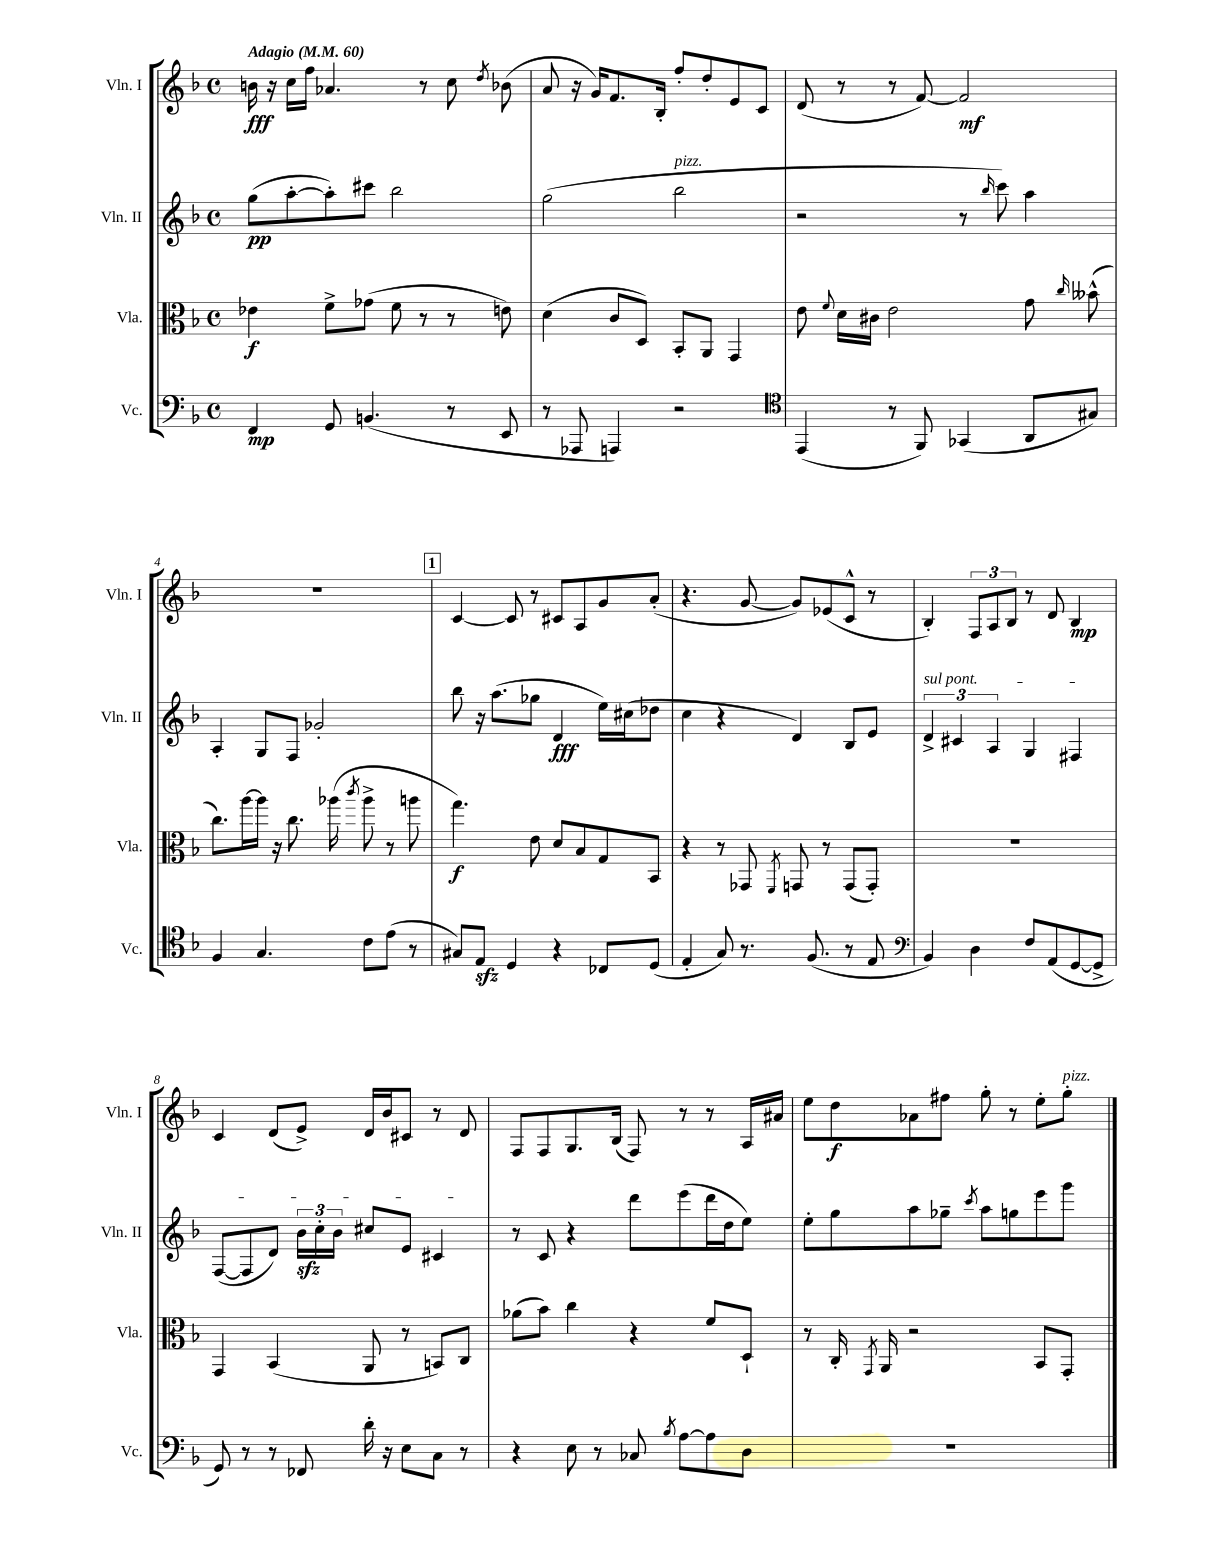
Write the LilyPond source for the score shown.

<<
\new StaffGroup <<
\new Staff = "s0" \with { instrumentName = "Vln. I" shortInstrumentName = "Vln. I" } {
    \clef treble \key f \major \defaultTimeSignature \time 4/4 \tempo "Adagio" 4 = 60
    \autoBeamOff b'16\fff r16 c''16[ f''16] aes'4. r8 c''8 \acciaccatura { d''8 } bes'8( |
    a'8 r16 g'16[) f'8. bes16]-. f''8[-. d''8-. e'8 c'8] |
    d'8( r8 r8 f'8~) f'2\mf |
    R1 |
    \mark \markup { \box "1" } c'4~ c'8 r8 cis'8[ a8 g'8 a'8]-.( |
    r4. g'8~ g'8[) ees'8( c'8]-^ r8 |
    bes4-.) \tuplet 3/2 { f8[ a8 bes8] } r8 d'8 bes4\mp |
    c'4 d'8[( e'8]->) d'16[ bes'16 cis'8] r8 d'8 |
    f8[ f8 g8. bes16]( f8) r8 r8 a16[ ais'16] |
    e''8[ d''8\f aes'8 fis''8] g''8-. r8 e''8[-. g''8]-.^\markup { \italic "pizz." } \bar "|." |
}
\new Staff = "s1" \with { instrumentName = "Vln. II" shortInstrumentName = "Vln. II" } {
    \clef treble \key f \major \defaultTimeSignature \time 4/4
    \autoBeamOff g''8[\pp( a''8~-. a''8-.) cis'''8] bes''2 |
    g''2( bes''2^\markup { \italic "pizz." } |
    r2 r8 \grace { bes''16 } c'''8) a''4 |
    a4-. g8[ f8] ges'2-. |
    \mark \markup { \box "1" } bes''8 r16 a''8.[( ges''8] d'4\fff e''16[) cis''16( des''8] |
    c''4 r4 d'4) bes8[ e'8] |
    \tuplet 3/2 { \once \override TextSpanner.bound-details.left.text = \markup { \italic "sul pont." } d'4->\startTextSpan cis'4 a4 } g4 fis4 |
    f8[~( f8 d'8]) \tuplet 3/2 { bes'16[\sfz c''16-. bes'16] } cis''8[ e'8] cis'4\stopTextSpan |
    r8 c'8 r4 d'''8[ e'''8( d'''16 d''16 e''8]) |
    e''8[-. g''8 a''8 ges''8]-- \acciaccatura { c'''8 } a''8[ g''8 e'''8 g'''8] \bar "|." |
}
\new Staff = "s2" \with { instrumentName = "Vla." shortInstrumentName = "Vla." } {
    \clef alto \key f \major \defaultTimeSignature \time 4/4
    \autoBeamOff ees'4\f f'8[-> ges'8]( f'8 r8 r8 e'8) |
    d'4( c'8[ d8]) bes,8[-. a,8] g,4 |
    e'8 \appoggiatura { f'8 } d'16[ cis'16] e'2 g'8 \grace { c''16 } beses'8-^( |
    c''8.[) a''16~ a''16] r16 c''8. aes''16( \acciaccatura { c'''8 } aes''8-> r8 a''8 |
    \mark \markup { \box "1" } g''4.\f) e'8 d'8[ bes8 g8 bes,8] |
    r4 r8 ges,8 \acciaccatura { f,8 } g,8 r8 g,8[( g,8]-.) |
    R1 |
    g,4 bes,4( a,8 r8 b,8[) c8] |
    aes'8[( bes'8]) c''4 r4 f'8[ d8]-! |
    r8 c16-. \acciaccatura { g,8 } a,16 r2 bes,8[ g,8]-. \bar "|." |
}
\new Staff = "s3" \with { instrumentName = "Vc." shortInstrumentName = "Vc." } {
    \clef bass \key f \major \defaultTimeSignature \time 4/4
    \autoBeamOff f,4\mp g,8 b,4.( r8 e,8 |
    r8 aes,,8 a,,4) r2 |
    \clef tenor e,4( r8 f,8) ges,4( a,8[ gis8]) |
    f4 g4. c'8[ e'8]( r8 |
    \mark \markup { \box "1" } gis8[) e8]\sfz d4 r4 ces8[ d8]( |
    e4-. g8) r8. f8.( r8 e8 |
    \clef bass bes,4) d4 f8[ a,8( g,8~ g,8]-> |
    g,8) r8 r8 fes,8 d'16-. r16 e8[ c8] r8 |
    r4 e8 r8 ces8 \acciaccatura { bes8 } a8[~ a8 d8] |
    R1 \bar "|." |
}
>>
>>
